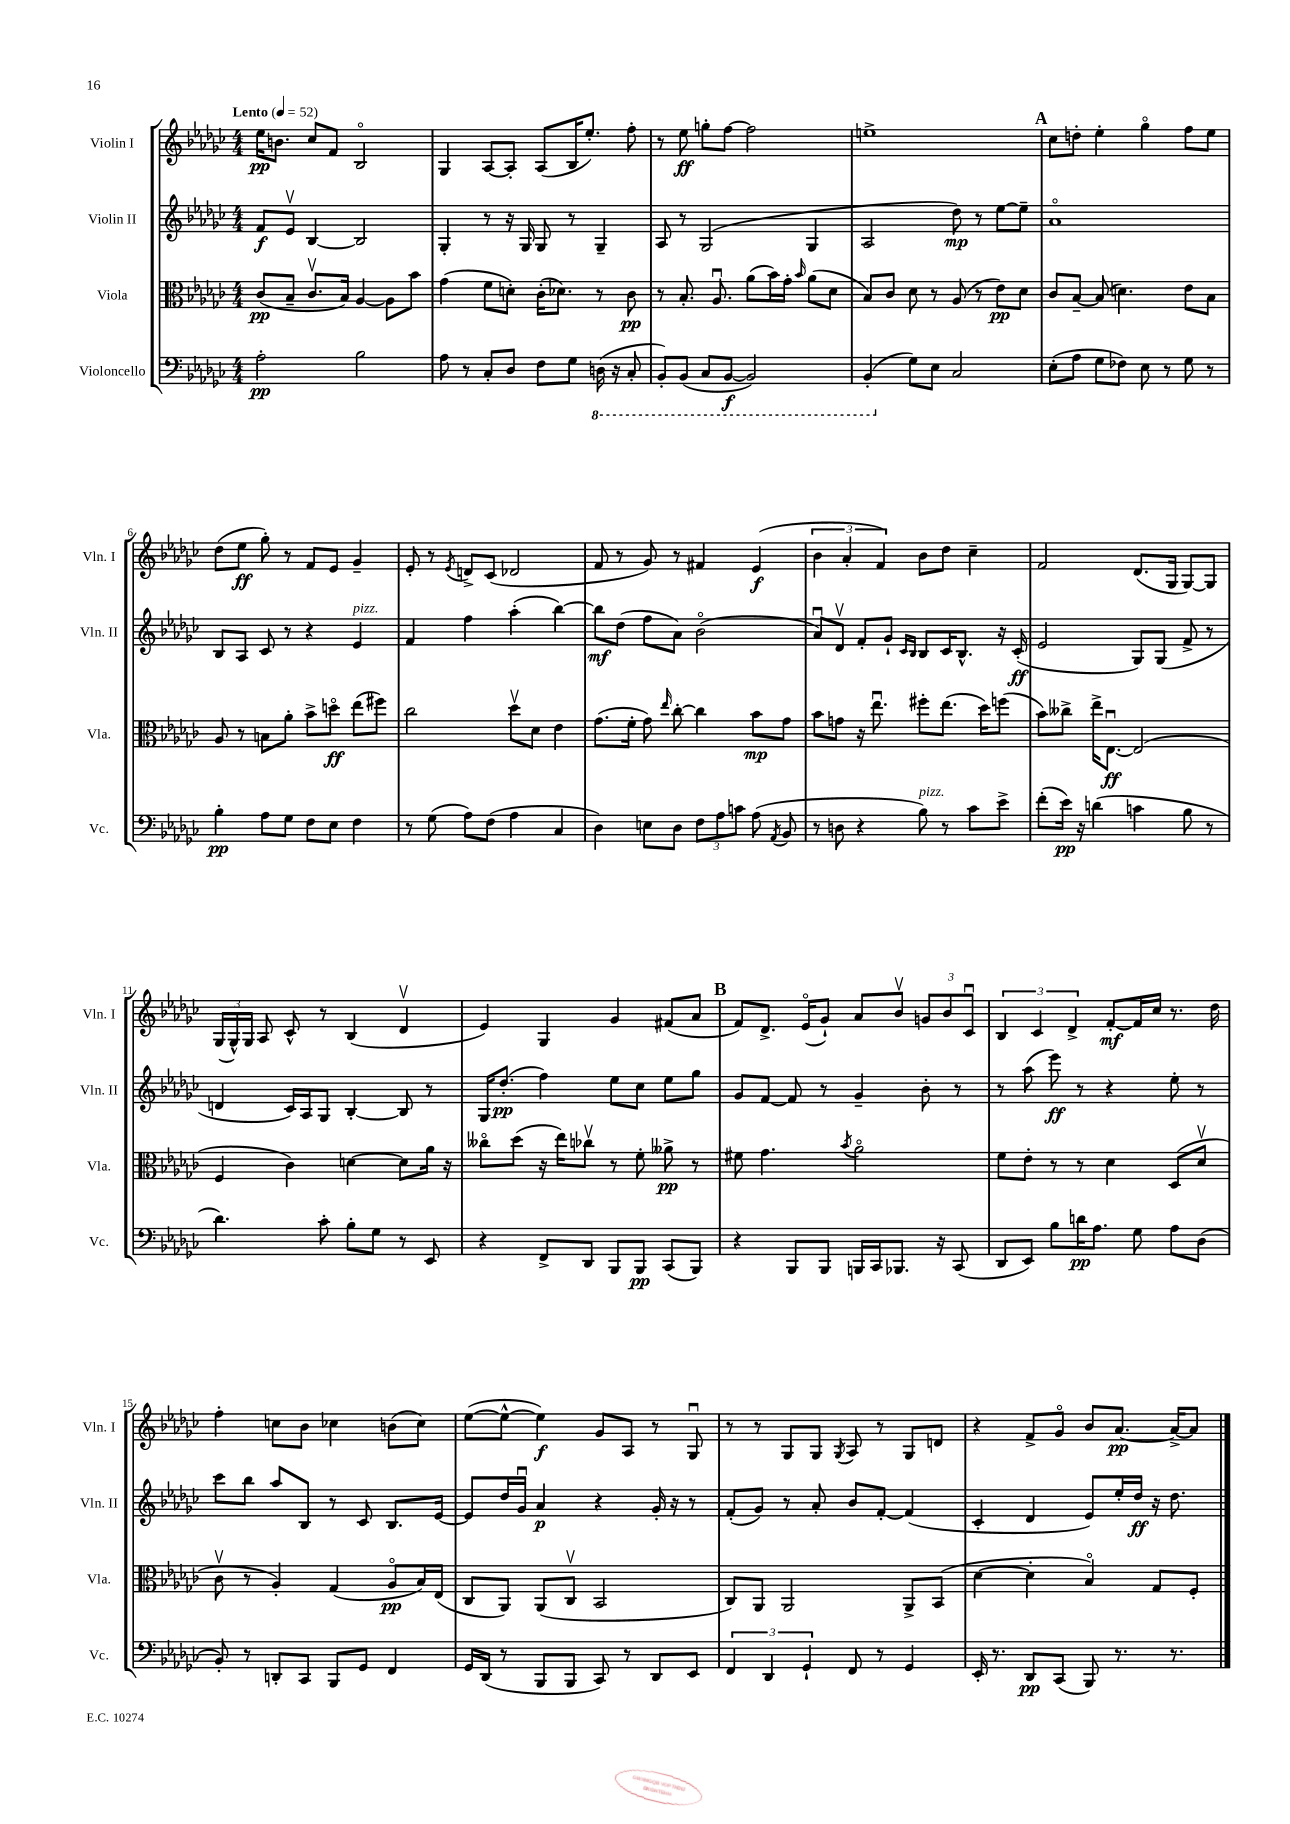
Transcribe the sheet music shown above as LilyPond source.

<<
\new StaffGroup <<
\new Staff = "s0" \with { instrumentName = "Violin I" shortInstrumentName = "Vln. I" } {
    \clef treble \key ges \major \numericTimeSignature \time 4/4 \tempo "Lento" 4 = 52
    \autoBeamOff ees''16[\pp b'8.] ces''8[ f'8] bes2\flageolet |
    ges4 aes8[~ aes8]-. aes8[( bes16 ees''8.]-.) f''8-. |
    r8 ees''8\ff g''8[-. f''8]~ f''2 |
    e''1-> |
    \mark \markup { \bold "A" } ces''8[ d''8]-. ees''4-. ges''4\flageolet f''8[ ees''8] |
    des''8[( ees''8]\ff ges''8-.) r8 f'8[ ees'8] ges'4-- |
    ees'8-. r8 \acciaccatura { ees'8 } d'8[-> ces'8]( des'2 |
    f'8 r8 ges'8) r8 fis'4 ees'4\f( |
    \tuplet 3/2 { bes'4 aes'4-. f'4) } bes'8[ des''8] ces''4-- |
    f'2 des'8.[( ges16] ges8[~) ges8] |
    \tuplet 3/2 { ges16[( ges16-^) ges16] } aes8 ces'8-^ r8 bes4( des'4\upbow |
    ees'4) ges4 ges'4 fis'8[( aes'8] |
    \mark \markup { \bold "B" } f'8[) des'8.]-> ees'16[\flageolet( ges'8]-!) aes'8[ bes'8]\upbow \tuplet 3/2 { g'8[ bes'8 ces'8]\downbow } |
    \tuplet 3/2 { bes4 ces'4 des'4-> } f'8[~-.\mf f'16 ces''16] r8. des''16 |
    f''4-. c''8[ bes'8] ces''4 b'8[( ces''8]) |
    ees''8[~( ees''8]~-^ ees''4\f) ges'8[ aes8] r8 ges8\downbow |
    r8 r8 ges8[ ges8] \acciaccatura { ges8 } aes8 r8 ges8[ d'8] |
    r4 f'8[-> ges'8]\flageolet bes'8[ aes'8.]~\pp aes'16[~-> aes'8] \bar "|." |
}
\new Staff = "s1" \with { instrumentName = "Violin II" shortInstrumentName = "Vln. II" } {
    \clef treble \key ges \major \numericTimeSignature \time 4/4
    \autoBeamOff f'8[\f ees'8]\upbow bes4~ bes2 |
    ges4-. r8 r16 ges16 ges8 r8 ges4-- |
    aes8 r8 ges2( ges4 |
    aes2 des''8\mp) r8 ees''8[~ ees''8]-- |
    \mark \markup { \bold "A" } aes'1\flageolet |
    bes8[ aes8] ces'8 r8 r4 ees'4^\markup { \italic "pizz." } |
    f'4 f''4 aes''4-.( bes''4~) |
    bes''8[\mf des''8]( f''8[ aes'8]) bes'2\flageolet( |
    aes'8[\downbow) des'8]\upbow f'8[-. ges'8]-! \grace { ces'16[ bes16] } bes8[ ces'16 bes8.]-^ r16 ces'16-.\ff( |
    ees'2 ges8[) ges8]( f'8-> r8 |
    d'4 ces'16[) aes16 ges8] bes4~-. bes8 r8 |
    ges16[ des''8.]-.\pp( f''4) ees''8[ ces''8] ees''8[ ges''8] |
    \mark \markup { \bold "B" } ges'8[ f'8]~ f'8 r8 ges'4-- bes'8-. r8 |
    r8 aes''8( ees'''8\ff) r8 r4 ees''8-. r8 |
    ces'''8[ bes''8] aes''8[ bes8] r8 ces'8 bes8.[ ees'16]~ |
    ees'8[ des''16 ges'16]\downbow aes'4\p r4 ges'16-. r16 r8 |
    f'8[-.( ges'8]) r8 aes'8-. bes'8[ f'8]~-. f'4( |
    ces'4-. des'4 ees'8[) ees''16-. des''16]\ff r16 des''8. \bar "|." |
}
\new Staff = "s2" \with { instrumentName = "Viola" shortInstrumentName = "Vla." } {
    \clef alto \key ges \major \numericTimeSignature \time 4/4
    \autoBeamOff ces'8[\pp( bes8]-- ces'8.[\upbow bes16]) aes4~ aes8[ bes'8] |
    ges'4( f'8[ d'8]-.) ces'16[-.( des'8.]) r8 ces'8\pp |
    r8 bes8.-. aes8.\downbow aes'8[( bes'16) ges'16]-. \grace { bes'16 } aes'8[( des'8] |
    bes8[) ces'8] des'8 r8 aes8( r8 ees'8[\pp) des'8] |
    \mark \markup { \bold "A" } ces'8[ bes8]~-- bes8( d'4.) ees'8[ bes8] |
    aes8 r8 b8[ aes'8]-. bes'8[-> d''8]\flageolet\ff ees''8[( fis''8]) |
    ces''2 des''8[\upbow des'8] ees'4 |
    ges'8.[( f'16]-. ges'8) \grace { ees''16 } ces''8~-. ces''4 bes'8[\mp ges'8] |
    bes'8[ g'8] r16 ees''8.\downbow fis''8[-. ees''8.]( des''16[) f''8]( |
    bes'8[) ceses''8]-> ees''16[-> ees8.]~\downbow\ff ees2( |
    f4 ces'4) d'4~ d'8[ aes'16] r16 |
    ceses''8[\flageolet des''8]( r16 ees''16[) ces''8]\upbow r8 f'8-. aeses'8->\pp r8 |
    \mark \markup { \bold "B" } fis'8 ges'4. \acciaccatura { bes'8 } aes'2\flageolet |
    f'8[ ees'8]-. r8 r8 des'4 des8[( des'8]\upbow |
    ces'8\upbow r8 aes4-.) ges4( aes8[\flageolet\pp bes16) ees16]( |
    ces8[ aes,8]) aes,8[( ces8]\upbow bes,2 |
    ces8[) aes,8] aes,2 aes,8[-> bes,8]( |
    des'4~ des'4-. bes4\flageolet) ges8[ f8]-. \bar "|." |
}
\new Staff = "s3" \with { instrumentName = "Violoncello" shortInstrumentName = "Vc." } {
    \clef bass \key ges \major \numericTimeSignature \time 4/4
    \autoBeamOff aes2-.\pp bes2 |
    aes8 r8 ces8[-. des8] f8[ ges8] \ottava #-1 d,16( r16 ces,8-. |
    bes,,8[-.) bes,,8]( ces,8[ bes,,8]~\f bes,,2) |
    bes,,4-.( \ottava #0 ges8[) ees8] ces2 |
    \mark \markup { \bold "A" } ees8[-.( aes8] ges8[ fes8]) ees8 r8 ges8 r8 |
    bes4-.\pp aes8[ ges8] f8[ ees8] f4 |
    r8 ges8( aes8[) f8]( aes4 ces4 |
    des4) e8[ des8] \tuplet 3/2 { f8[ aes8 c'8] } aes8( \acciaccatura { aes,8 } bes,8 |
    r8 d8 r4 bes8^\markup { \italic "pizz." }) r8 ces'8[ ees'8]-> |
    f'8[-.( ees'16]\pp) r16 d'4( c'4 bes8 r8 |
    des'4.) ces'8-. bes8[-. ges8] r8 ees,8 |
    r4 f,8[-> des,8] bes,,8[ bes,,8]\pp ces,8[( bes,,8]) |
    \mark \markup { \bold "B" } r4 bes,,8[ bes,,8] b,,16[ ces,16 bes,,8.] r16 ces,8( |
    des,8[ ees,8]) bes8[ d'16\pp aes8.] ges8 aes8[ des8]( |
    bes,8-.) r8 d,8[-. ces,8] bes,,8[ ges,8] f,4 |
    ges,16[ des,16]( r8 bes,,8[ bes,,8] ces,8) r8 des,8[ ees,8] |
    \tuplet 3/2 { f,4 des,4 ges,4-! } f,8 r8 ges,4 |
    ees,16-. r8. des,8[\pp ces,8]( bes,,8) r8. r8. \bar "|." |
}
>>
>>
